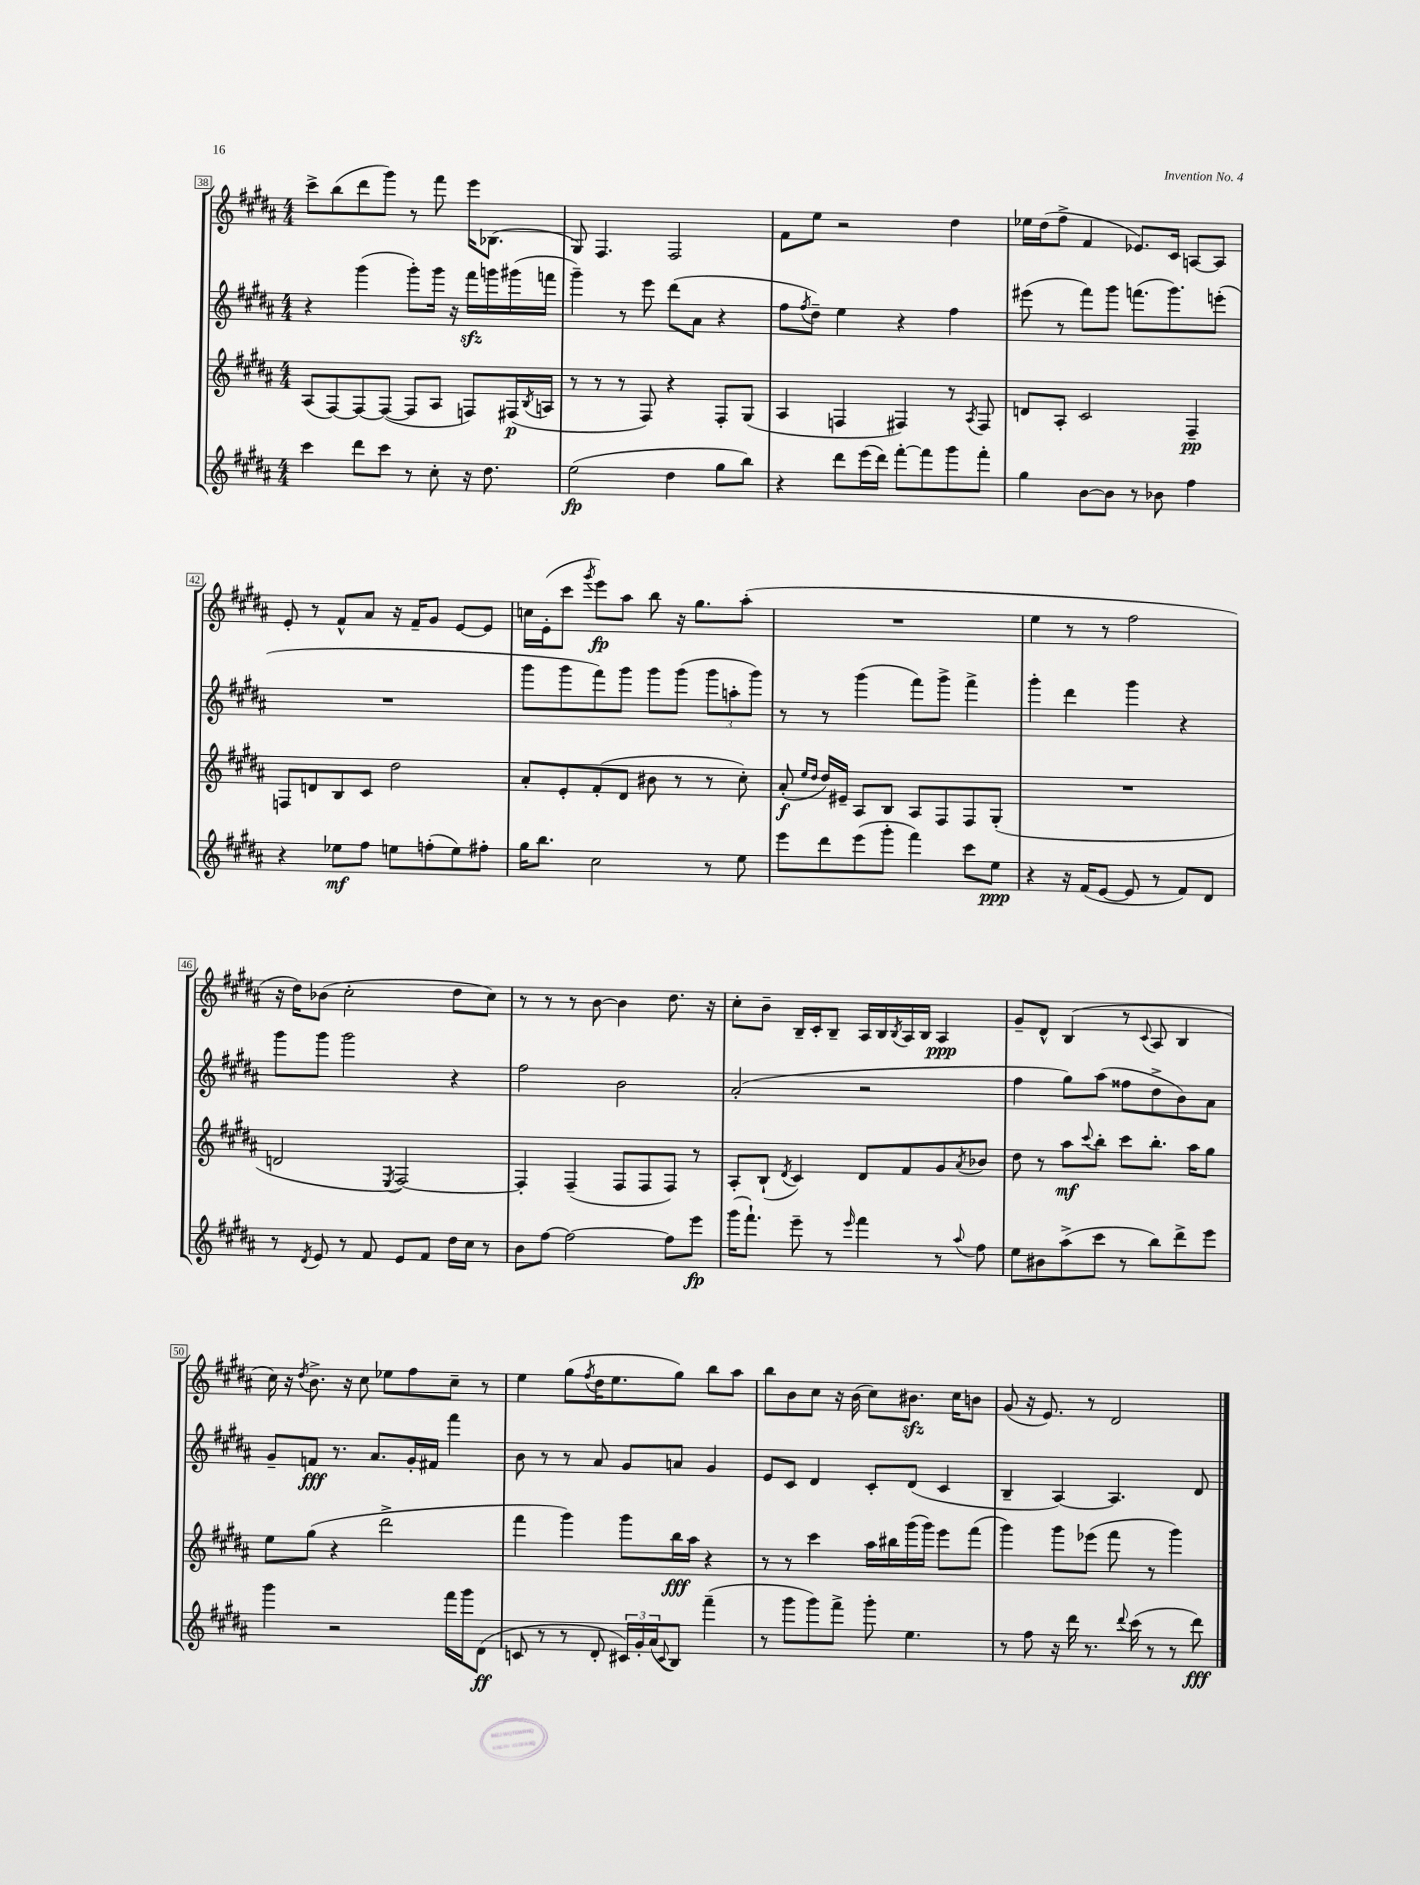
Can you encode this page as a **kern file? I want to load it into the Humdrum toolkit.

**kern	**kern	**kern	**kern
*staff4	*staff3	*staff2	*staff1
*clefG2	*clefG2	*clefG2	*clefG2
*k[f#c#g#d#a#]	*k[f#c#g#d#a#]	*k[f#c#g#d#a#]	*k[f#c#g#d#a#]
*M4/4	*M4/4	*M4/4	*M4/4
4ccc#	(8A#	4r	8ccc#^
.	[8F#)	.	(8bb
8ddd#	8F#_	(4ggg#	8ddd#
8ccc#	(8F#_	.	8ggg#)
8r	8F#]	8ggg#')	8r
8cc#'	8A#	16ggg#	8fff#
.	.	16r	.
16r	8F)	16fff#	16eee
8.dd#	.	16ggg	(8.B-
.	(16F#	(16ggg#	.
.	8qB	.	.
.	16A	16fff	.
=	=	=	=
(2ee	8r	4ggg#~)	8G#)
.	8r	.	4.F#
.	8r	8r	.
.	8F#)	8eee	.
4dd#	4r	(8ddd#	2F#
.	.	8a#	.
8gg#	8F#'	4r	.
8bb)	(8G#	.	.
=	=	=	=
4r	4A#	8ff#	8f#
.	.	8qff#	.
.	.	8dd#~)	8ee
8ddd#	4F	4ee	2r
(16eee	.	.	.
16ddd#)	.	.	.
[8fff#'	4F#)	4r	.
8fff#]	.	.	.
8ggg#	8r	4ff#	4dd#
.	8qA#	.	.
8fff#'	8F#	.	.
=	=	=	=
4gg#	8d	(8eee#	16ee-
.	.	.	(16dd#
.	8A#'	8r	8ff#^
[8b	2c#	8fff#)	4f#
8b]	.	8ggg#	.
8r	.	(8.fff	8.e-)
8b-	.	.	.
.	.	8.ggg#)	16c#
4ff#	4F#~	.	[8A
.	.	(8eee'	8A]
=	=	=	=
4r	8F	1r	8e'
.	8d	.	8r
8ee-	8B	.	8f#^^
8ff#	8c#	.	8a#
8ee	2dd#	.	16r
.	.	.	16f#~
(8ff'	.	.	8g#
8ee)	.	.	[8e
8ff#'	.	.	8e]
=	=	=	=
16gg#	8a#'	8ggg#	16cc
8.bb	.	.	(16e'
.	8e'	8ggg#	8ccc#
.	.	.	8qggg#
2cc#	(8f#'	8fff#)	8eee)
.	8d#	8ggg#	8aa#
.	8b#	8ggg#	8bb
.	8r	(8ggg#	16r
.	.	.	8.gg#
8r	8r	12ggg#	.
.	.	12aa'	.
8ee	8cc#')	.	(8aa#'
.	.	12ggg#)	.
=	=	=	=
8eee	(8a#'	8r	1r
.	16qqee	.	.
.	16qqdd#	.	.
8ddd#	16dd#)	8r	.
.	16e#~	.	.
(8eee	8A#	(4ggg#	.
8ggg#'	8B	.	.
4fff#)	8A#	8fff#)	.
.	8F#	8ggg#^	.
8ccc#	8F#	4fff#^	.
8ee	(8G#'	.	.
=	=	=	=
4r	1r	4ggg#'	4ee
16r	.	4ddd#	8r
(16f#	.	.	.
[8e	.	.	8r
8e]	.	4ggg#	2ff#
8r	.	.	.
8f#)	.	4r	.
8d#	.	.	.
=	=	=	=
8r	2d	8ggg#	16r
.	.	.	16dd#)
8qd#	.	.	.
8e	.	8ggg#	(8b-
8r	.	2ggg#	2cc#'
8f#	.	.	.
.	8qE	.	.
8e	[2F#)	.	.
8f#	.	.	.
16dd#	.	4r	8dd#
16cc#	.	.	.
8r	.	.	8cc#)
=	=	=	=
8b	4F#']	2ff#	8r
[8ff#	.	.	8r
2ff#_	(4F#~	.	8r
.	.	.	[8b
.	8F#	2b	4b]
.	8F#	.	.
8ff#]	8F#)	.	8.dd#
8eee	8r	.	.
.	.	.	16r
=	=	=	=
(16ggg#	8A#'	(2a#'	8cc#'
8.fff#`)	.	.	.
.	(8B`	.	8b~
.	8qd#	.	.
8eee~	4c#)	.	16B~
.	.	.	16c#'
8r	.	.	8B~
16qqeee	.	.	.
4fff#	8d#	2r	16A#
.	.	.	16B
.	.	.	8qB
.	8f#	.	16A#
.	.	.	16B
8r	8g#	.	4A#
8qqaa#	8qa#	.	.
8ff#	8b-	.	.
=	=	=	=
8ee	8dd#	4ff#	8g#~
8b#	8r	.	8d#^^
(8aa#^	8aa#	8gg#)	(4B
.	8qqccc#	.	.
8ccc#	8bb'	(8aa#	.
8r	8ccc#	8ff##	8r
.	.	.	8qqc#
8bb)	8.bb'	8dd#^	8A#
8ddd#^	.	8b)	4B
.	16aa#	.	.
8eee	8gg#	8a#	.
=	=	=	=
4ggg#	8ee	8g#~	16cc#)
.	.	.	16r
.	.	.	8qdd#
.	(8gg#	8f	8.b^
2r	4r	8.r	.
.	.	.	16r
.	.	.	8cc#
.	.	8.a#	.
.	2ddd#^	.	8ee-
.	.	16g#'	8ff#
.	.	16f#	.
16fff#	.	4fff#	8cc#~
16ggg#	.	.	.
(8d#	.	.	8r
=	=	=	=
8c	4fff#	8b	4ee
8r	.	8r	.
8r	4ggg#)	8r	(8gg#
.	.	.	8qff#
8d#'	.	8a#	16dd#
.	.	.	8.ee
24c#)	8ggg#	8g#	.
24g#'	.	.	.
(24a#	.	.	.
8qqc#	.	.	.
8B)	16bb	8a	8gg#)
.	16aa#	.	.
(4fff#~	4r	4g#	8bb
.	.	.	8aa#
=	=	=	=
8r	8r	8e	8bb
8ggg#	8r	8c#	8b
8ggg#)	4ccc#	4d#	8cc#
8fff#^	.	.	16r
.	.	.	(16b
8ggg#'	16aa#	8c#'	8cc#)
.	16bb#	.	.
4.ee	(16ggg#	(8d#	8.b#
.	16ggg#)	.	.
.	8eee	4c#	.
.	.	.	16cc#
.	(8fff#	.	8b
=	=	=	=
8r	4ggg#)	4B~	(8g#
8ff#	.	.	16r
.	.	.	8.e)
16r	8ggg#	[4A#)	.
16ddd#	.	.	.
8.r	(8eee-	.	8r
.	8fff#	4.A#]	2d#
8qqddd#	.	.	.
(16ccc#	.	.	.
8r	8r	.	.
8r	4ggg#)	.	.
8ddd#)	.	8d#	.
==	==	==	==
*-	*-	*-	*-
